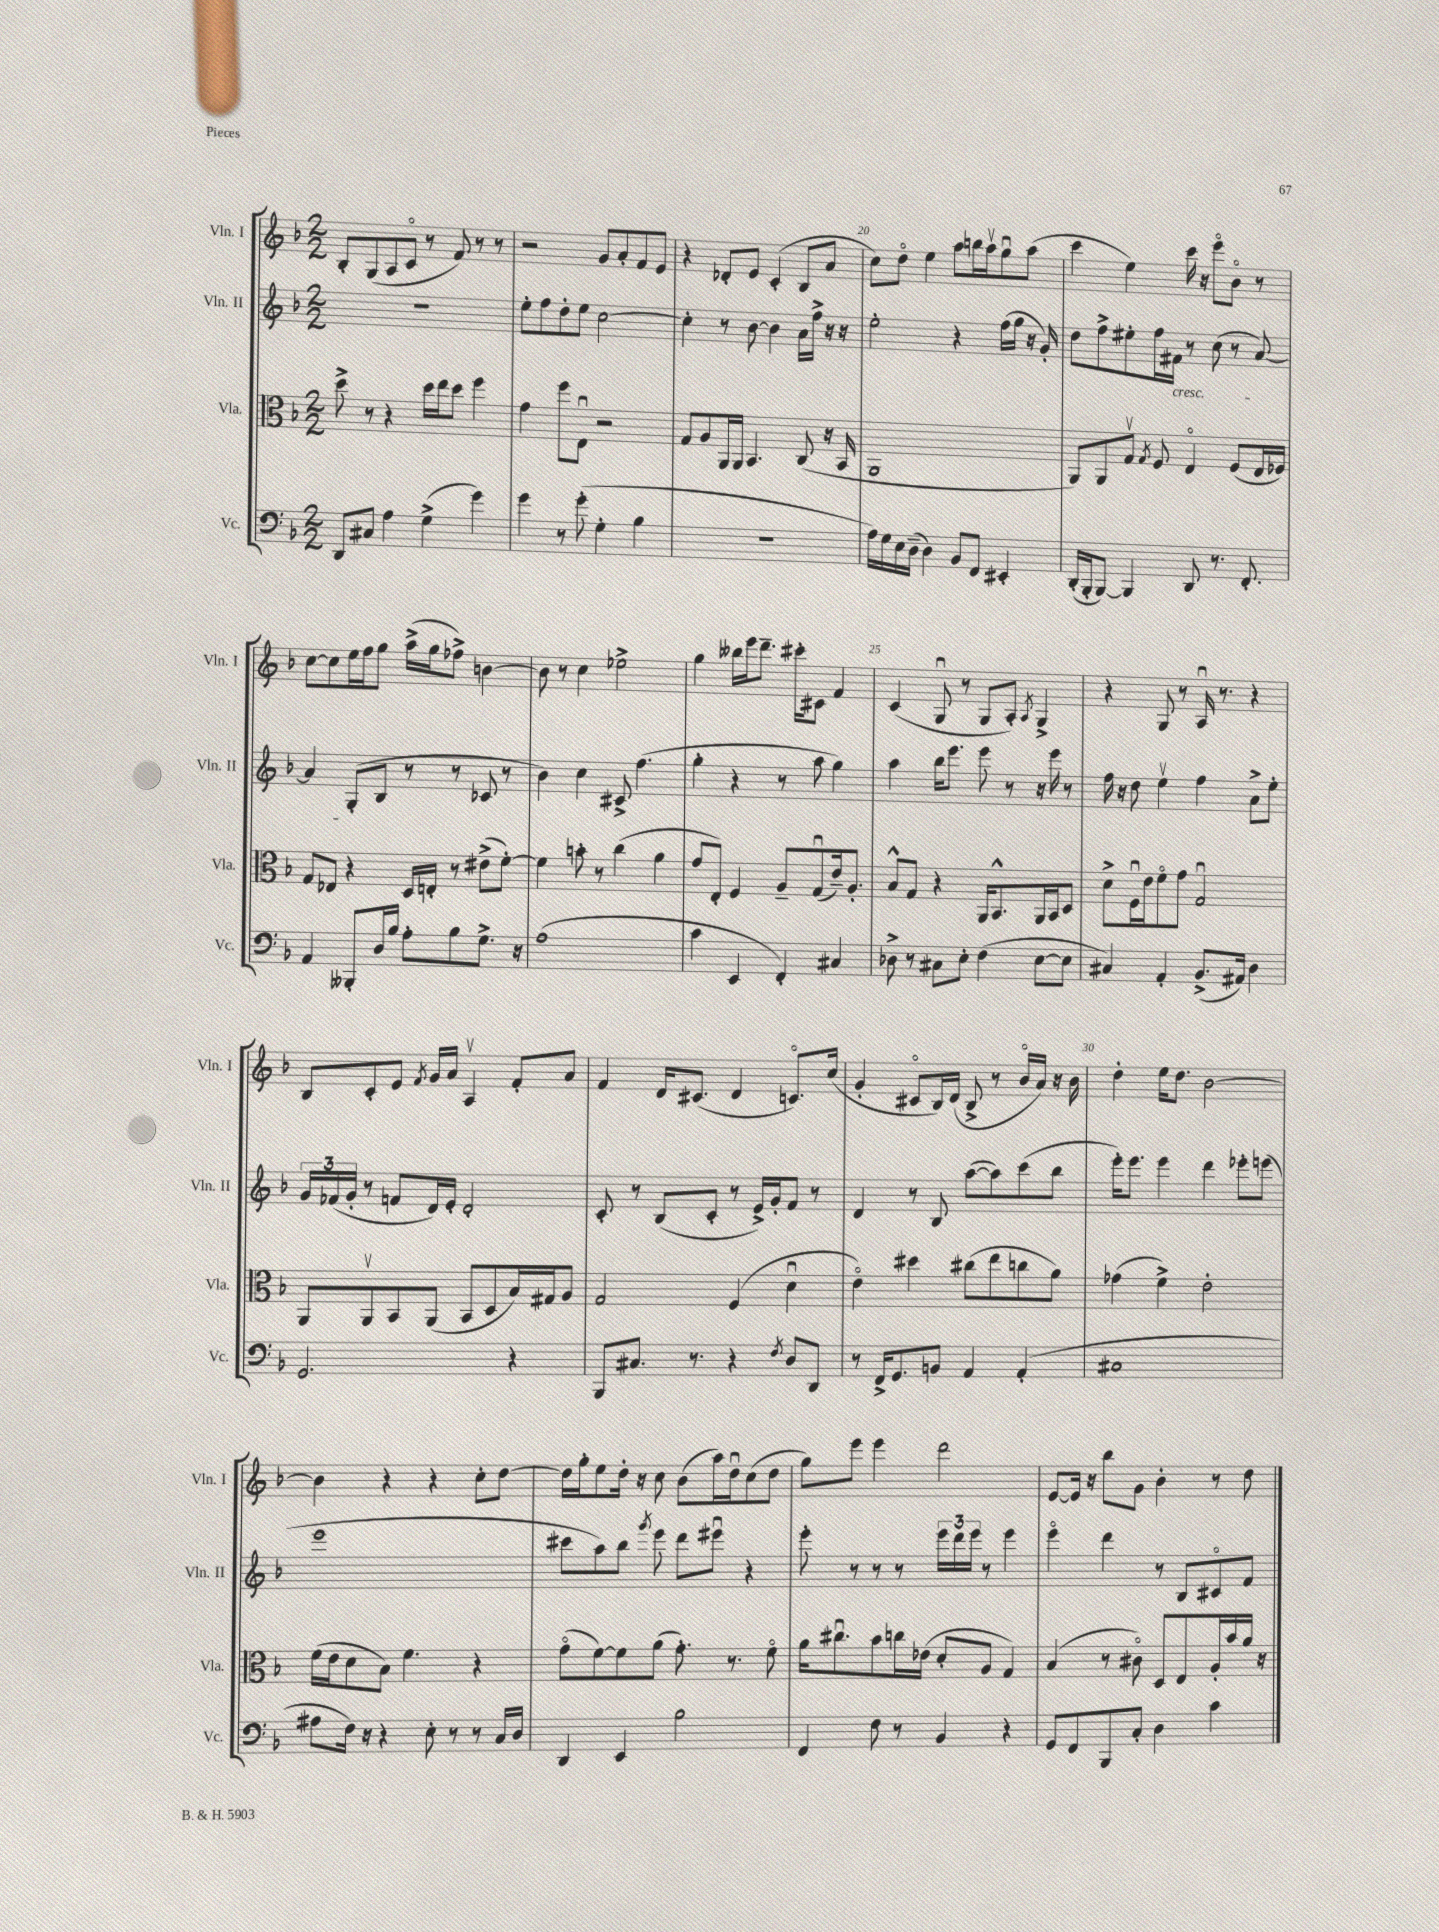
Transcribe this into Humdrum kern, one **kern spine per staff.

**kern	**kern	**kern	**kern
*staff4	*staff3	*staff2	*staff1
*clefF4	*clefC3	*clefG2	*clefG2
*k[b-]	*k[b-]	*k[b-]	*k[b-]
*M2/2	*M2/2	*M2/2	*M2/2
8DD	8dd^	1r	8B-'
8C#	8r	.	(8G
4A	4r	.	8A
.	.	.	8co
(4G^	16dd	.	8r
.	16ee	.	.
.	8dd	.	8f)
4g)	4ff	.	8r
.	.	.	8r
=	=	=	=
4g	4g	8ee'	2r
.	.	8ff	.
8r	8ff	8dd'	.
(8g'	8Eu	8ee	.
4G'	2r	[2cc	8g
.	.	.	8a'
4B-	.	.	8f
.	.	.	8e
=	=	=	=
1r	8G	4cc']	4r
.	8A	.	.
.	16AA	8r	8d-'
.	16AA	.	.
.	4.BB-	[8b-	8e
.	.	4b-]	(4c'
.	(8C	16a	8B-
.	.	16ff^	.
.	16r	16r	8a
.	16BB-	16r	.
=	=	=	=
16A)	1AA	2ee'	8cc)
16G	.	.	.
16E	.	.	8ddo
(16D~	.	.	.
4D)	.	.	4ee
8BB-	.	4r	8aa
8FF	.	.	16bb
.	.	.	16aav
4EE#'	.	(16ff	8ggu
.	.	16gg	.
.	.	16r	(8aa
.	.	16g')	.
=	=	=	=
(16DD'	8AA)	8dd	4ccc
16BBB-'	.	.	.
[8BBB-)	8AA	8ff^	.
4BBB-]	8Gv	8ee#'	4ee)
.	8qG	.	.
.	8F	16ff	.
.	.	16f#	.
8DD	4Eo	8r	16ccc
.	.	.	16r
8.r	.	(8cc	8eeeo
.	(8F	8r	8b-o
8.FF'	.	.	.
.	16E	[8a)	8r
.	16F-)	.	.
=	=	=	=
4AA	8G	4a]	[8cc
.	8E-	.	8cc]
8BBB--'	4r	(8G'	16ee
.	.	.	16ff
16D	.	8B-	8gg
16B-	.	.	.
8A'	16D	8r	(16aa^
.	16E'	.	16gg
8B-	8r	8r	8ff-^)
8.G^	(8e#^	8c-	[4b
.	[8f')	8r	.
16r	.	.	.
=	=	=	=
(1A	4f]	4b-)	8b]
.	.	.	8r
.	8b'	4cc	4cc
.	8r	.	.
.	(4cc	8c#^	2ee-^
.	.	(4.ff	.
.	4a	.	.
=	=	=	=
4c	8g	4gg'	4gg
.	8E')	.	.
4EE	4F	4r	16bb--
.	.	.	16eee
.	.	.	8.ddd~
4FF')	8A~	8r	.
.	.	.	16ccc#'
.	(8Gu	8aa	8c#
4C#	16e~)	4gg)	4f
.	8.A'	.	.
=	=	=	=
8D-^	8B-^^	4aa	(4c
8r	8G	.	.
8C#	4r	16bb-	8Gu
.	.	8.eee	.
8E'	.	.	8r
(4F	16AA	8eee	8G
.	8.BB-^^	.	.
.	.	8r	8A')
.	.	.	8qA
[8E	16AA	16r	4G^
.	16BB-	16eee	.
8E]	8D	8r	.
=	=	=	=
4C#)	8d^	16ff	4r
.	.	16r	.
.	16Fu	8dd	.
.	16e	.	.
4AA'	8fo	4eev	8G
.	8g	.	8r
(8.BB-^	2Gu	4ff	16Au
.	.	.	8.r
16AA#)	.	.	.
4D	.	8a^	4r
.	.	8ee'	.
=	=	=	=
2.GG	8AA	24g	8B-
.	.	(24f-	.
.	.	24g'	.
.	8AAv	8r	8c'
.	8BB-	8f	8e
.	.	.	8qf
.	(8AA	16d)	16g
.	.	16e'	16a
.	8BB-	2d'	4Av
.	8D	.	.
4r	16B-)	.	8f'
.	16G#	.	.
.	8A	.	8a
=	=	=	=
8BBB-	2G	8c'	4f
8.C#	.	8r	.
.	.	(8B-	16d
8.r	.	.	(8.c#
.	.	8c'	.
4r	(4F	8r	4d
.	.	16e^)	.
.	.	16g'	.
8qF	.	.	.
8D	4du	8f	8.co)
8DD	.	8r	.
.	.	.	(16cc
=	=	=	=
8r	4eo)	4d	4g'
16FF^	.	.	.
8.GG	.	.	.
.	4dd#	8r	8c#o
8BB	.	8B-	16B-)
.	.	.	(16d
4AA	(8cc#	([8aa	8B-^
.	8ee	8aa])	8r
(4AA'	8cc	(8ccc	16b-o
.	.	.	16a)
.	8a)	8bb-	16r
.	.	.	16b-
=	=	=	=
1C#	(4g-	16eee')	4dd'
.	.	8.eee	.
.	4f^)	4eee	16ee
.	.	.	8.dd
.	2e'	4ddd	[2b-
.	.	8eee-'	.
.	.	(8eee	.
=	=	=	=
8A#	(16f	1eee	4b-]
.	16e	.	.
16F)	8d	.	.
16r	.	.	.
4r	8B-)	.	4r
.	4.f	.	.
8E'	.	.	4r
8r	.	.	.
8r	4r	.	8cc'
16C	.	.	[8dd
16D	.	.	.
=	=	=	=
4DD	(8go	8ccc#	16dd]
.	.	.	16gg'
.	[8f)	8aa)	8ee
4EE	8f]	8bb-	16dd'
.	.	.	16r
.	.	8qggg	.
.	(8a	8eee	8cc
2B-	8.g')	8ddd	(8b-
.	.	8eee#u	16aa)
.	8.r	.	16ddu
.	.	4r	(8cc
.	8fo	.	8dd
=	=	=	=
4FF	16a	8eee'	8gg)
.	8.cc#u	.	.
.	.	8r	8eee
8F	8b-	8r	4eee
8r	16cc	8r	.
.	(16e-	.	.
4BB-	8d'	24eee	2ddd
.	.	24ddd	.
.	.	24eee	.
.	8A	8r	.
4r	4G)	4eee	.
=	=	=	=
8GG	(4B-	4eeeo	[8e
8FF	.	.	16e]
.	.	.	16r
8BBB-	8r	4ddd	8bb-
8C'	8c#o)	.	8g
4D	8D	8r	4b-'
.	8E	8B-	.
4c	16A'	8c#o	8r
.	16b-	.	.
.	16a	8f	8dd
.	16r	.	.
==	==	==	==
*-	*-	*-	*-
